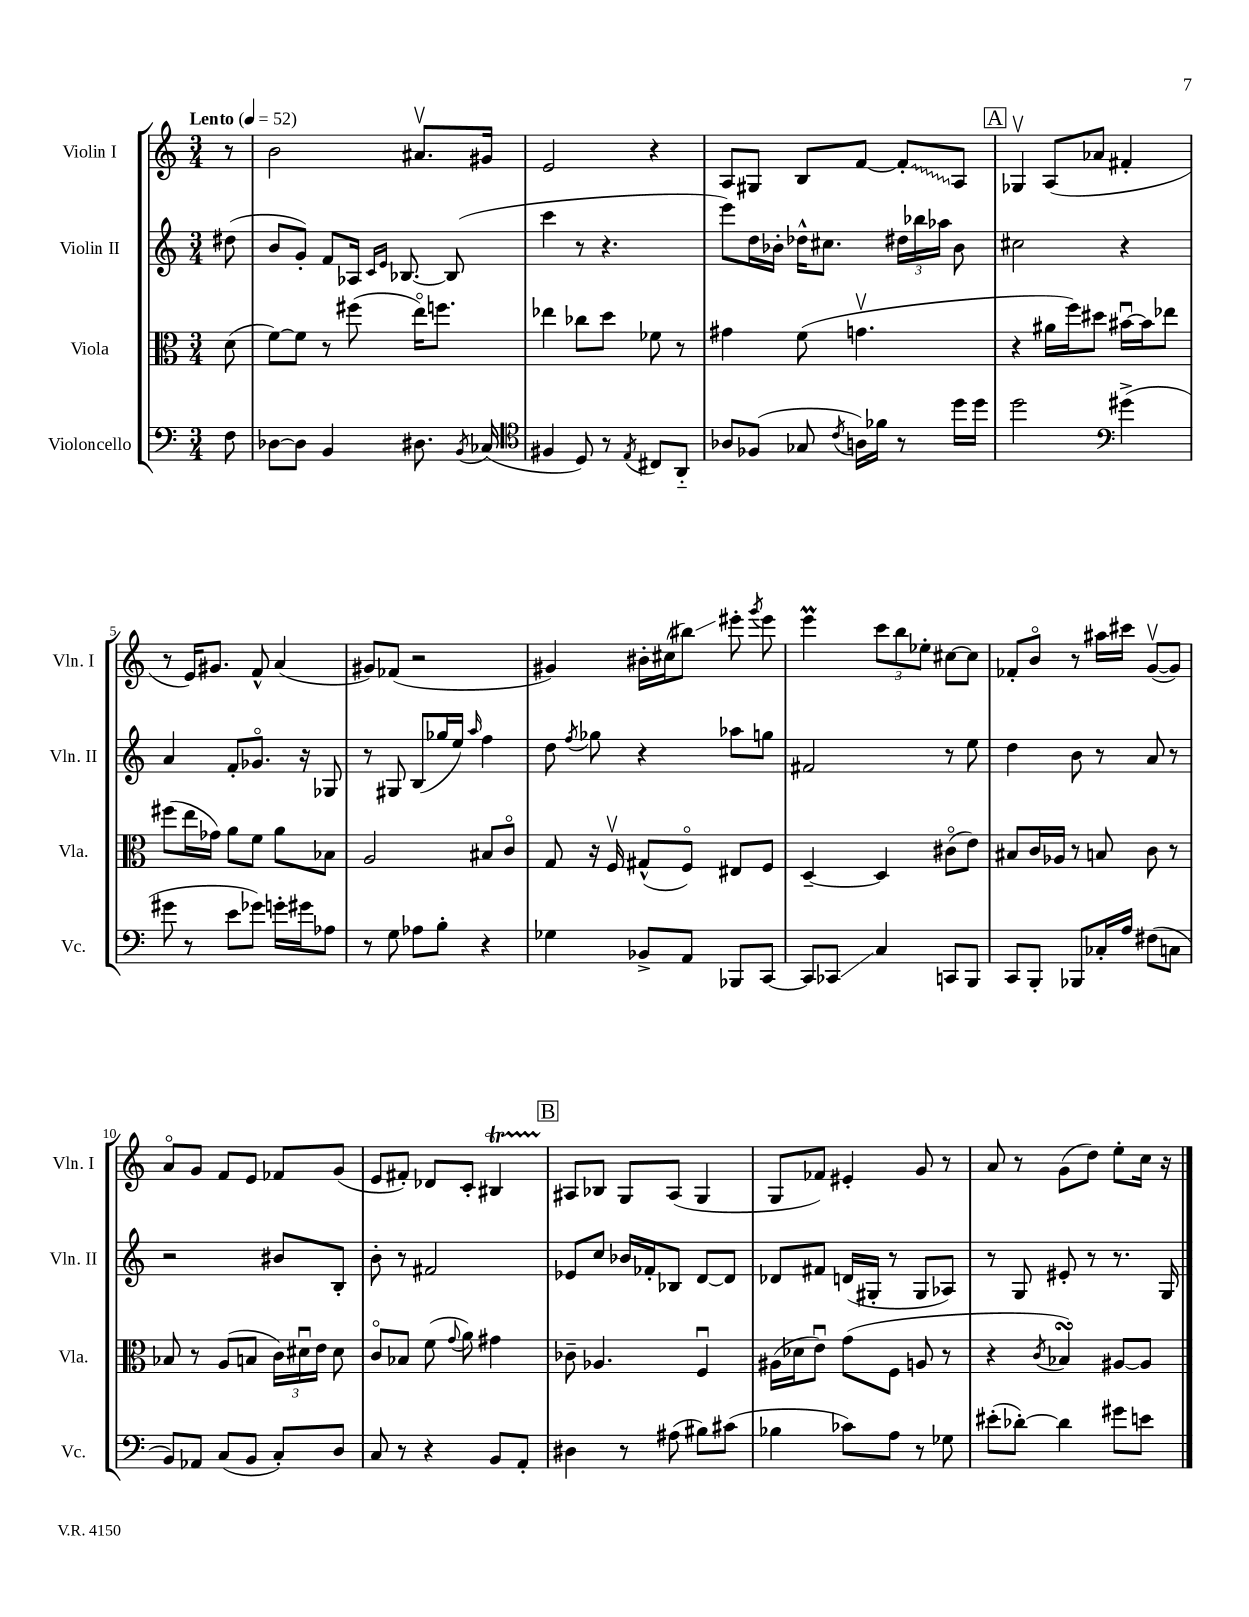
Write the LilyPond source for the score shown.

<<
\new StaffGroup <<
\new Staff = "s0" \with { instrumentName = "Violin I" shortInstrumentName = "Vln. I" } {
    \clef treble \key c \major \numericTimeSignature \time 3/4 \partial 8 \tempo "Lento" 4 = 52
    \autoBeamOff r8 |
    b'2 ais'8.[\upbow gis'16] |
    e'2 r4 |
    a8[ gis8] b8[ f'8]~ \once \override Glissando.style = #'zigzag f'8[-.\glissando a8] |
    \mark \markup { \box "A" } ges4\upbow a8[( aes'8] fis'4-. |
    r8 e'16[) gis'8.] f'8-^ a'4( |
    gis'8[) fes'8]( r2 |
    gis'4) bis'16[-. cis''16( bis''8]\glissando) eis'''8-. \acciaccatura { g'''8 } eis'''8 |
    e'''4\prall \tuplet 3/2 { c'''8[ b''8 ees''8]-. } cis''8[~ cis''8] |
    fes'8[-. b'8]\flageolet r8 ais''16[ cis'''16] g'8[~\upbow( g'8]) |
    a'8[\flageolet g'8] f'8[ e'8] fes'8[ g'8]( |
    e'8[ fis'8]-.) des'8[ c'8]-. bis4\startTrillSpan |
    \mark \markup { \box "B" } ais8[\stopTrillSpan bes8] g8[ ais8]( g4 |
    g8[ fes'8]) eis'4-. g'8 r8 |
    a'8 r8 g'8[( d''8]) e''8[-. c''16] r16 \bar "|." |
}
\new Staff = "s1" \with { instrumentName = "Violin II" shortInstrumentName = "Vln. II" } {
    \clef treble \key c \major \numericTimeSignature \time 3/4 \partial 8
    \autoBeamOff dis''8( |
    b'8[ g'8]-.) f'8[ aes16] \grace { c'16[ e'16] } bes8.~ bes8( |
    c'''4 r8 r4. |
    e'''8[) d''16 bes'16]-. des''16[-^ cis''8.] \tuplet 3/2 { dis''16[ bes''16 aes''16] } bes'8 |
    \mark \markup { \box "A" } cis''2 r4 |
    a'4 f'8[-. ges'8.]\flageolet r16 ges8 |
    r8 gis8 b8[( ges''16 e''16]) \grace { a''16 } f''4 |
    d''8 \acciaccatura { f''8 } ges''8 r4 aes''8[ g''8] |
    fis'2 r8 e''8 |
    d''4 b'8 r8 a'8 r8 |
    r2 bis'8[ b8]-. |
    b'8-. r8 fis'2 |
    \mark \markup { \box "B" } ees'8[ c''8] bes'16[ fes'16-. bes8] d'8[~ d'8] |
    des'8[ fis'8] d'16[( gis16]-. r8 gis8[ aes8]) |
    r8 g8 eis'8-. r8 r8. g16 \bar "|." |
}
\new Staff = "s2" \with { instrumentName = "Viola" shortInstrumentName = "Vla." } {
    \clef alto \key c \major \numericTimeSignature \time 3/4 \partial 8
    \autoBeamOff d'8( |
    f'8[~) f'8] r8 fis''8( e''16[\flageolet) f''8.] |
    ees''4 ces''8[ d''8] fes'8 r8 |
    gis'4 f'8( g'4.\upbow |
    \mark \markup { \box "A" } r4 ais'16[ f''16) dis''8] bis'16[~\downbow bis'16 ees''8] |
    fis''8[( e''16 ges'16]) a'8[ f'8] a'8[ bes8] |
    a2 bis8[ c'8]\flageolet |
    g8 r16 f16\upbow gis8[-^( f8]\flageolet) eis8[ f8] |
    d4~-- d4 cis'8[\flageolet( e'8]) |
    bis8[ c'16 aes16] r8 b8 c'8 r8 |
    bes8 r8 a8[( b8] \tuplet 3/2 { c'16[) dis'16\downbow e'16] } dis'8 |
    c'8[\flageolet bes8] f'8( \appoggiatura { g'8 } a'8) gis'4 |
    \mark \markup { \box "B" } ces'8-- aes4. f4\downbow |
    ais16[( des'16 e'8]\downbow) g'8[( f8] a8 r8 |
    r4 \acciaccatura { c'8 } bes4\turn) ais8[~ ais8] \bar "|." |
}
\new Staff = "s3" \with { instrumentName = "Violoncello" shortInstrumentName = "Vc." } {
    \clef bass \key c \major \numericTimeSignature \time 3/4 \partial 8
    \autoBeamOff f8 |
    des8[~ des8] b,4 dis8. \acciaccatura { b,8 } ces16( |
    \clef tenor fis4 d8) r8 \acciaccatura { e8 } cis8[ a,8]-_ |
    aes8[ fes8]( ges8 \acciaccatura { c'8 } a16[) fes'16] r8 d''16[ d''16] |
    \mark \markup { \box "A" } d''2 \clef bass gis'4->( |
    gis'8 r8 e'8[ ges'8]) g'16[-. gis'16 aes8] |
    r8 g8 aes8[ b8]-. r4 |
    ges4 bes,8[-> a,8] bes,,8[ c,8]~ |
    c,8[ ces,8]\glissando c4 c,8[ b,,8] |
    c,8[ b,,8]-. bes,,8[ ces16-. a16] fis8[( c8] |
    b,8[) aes,8] c8[( b,8] c8[-.) d8] |
    c8 r8 r4 b,8[ a,8]-. |
    \mark \markup { \box "B" } dis4 r8 ais8( bis8[) cis'8]( |
    bes4 ces'8[) a8] r8 ges8 |
    eis'8[-.( des'8]~-.) des'4 gis'8[ e'8] \bar "|." |
}
>>
>>
